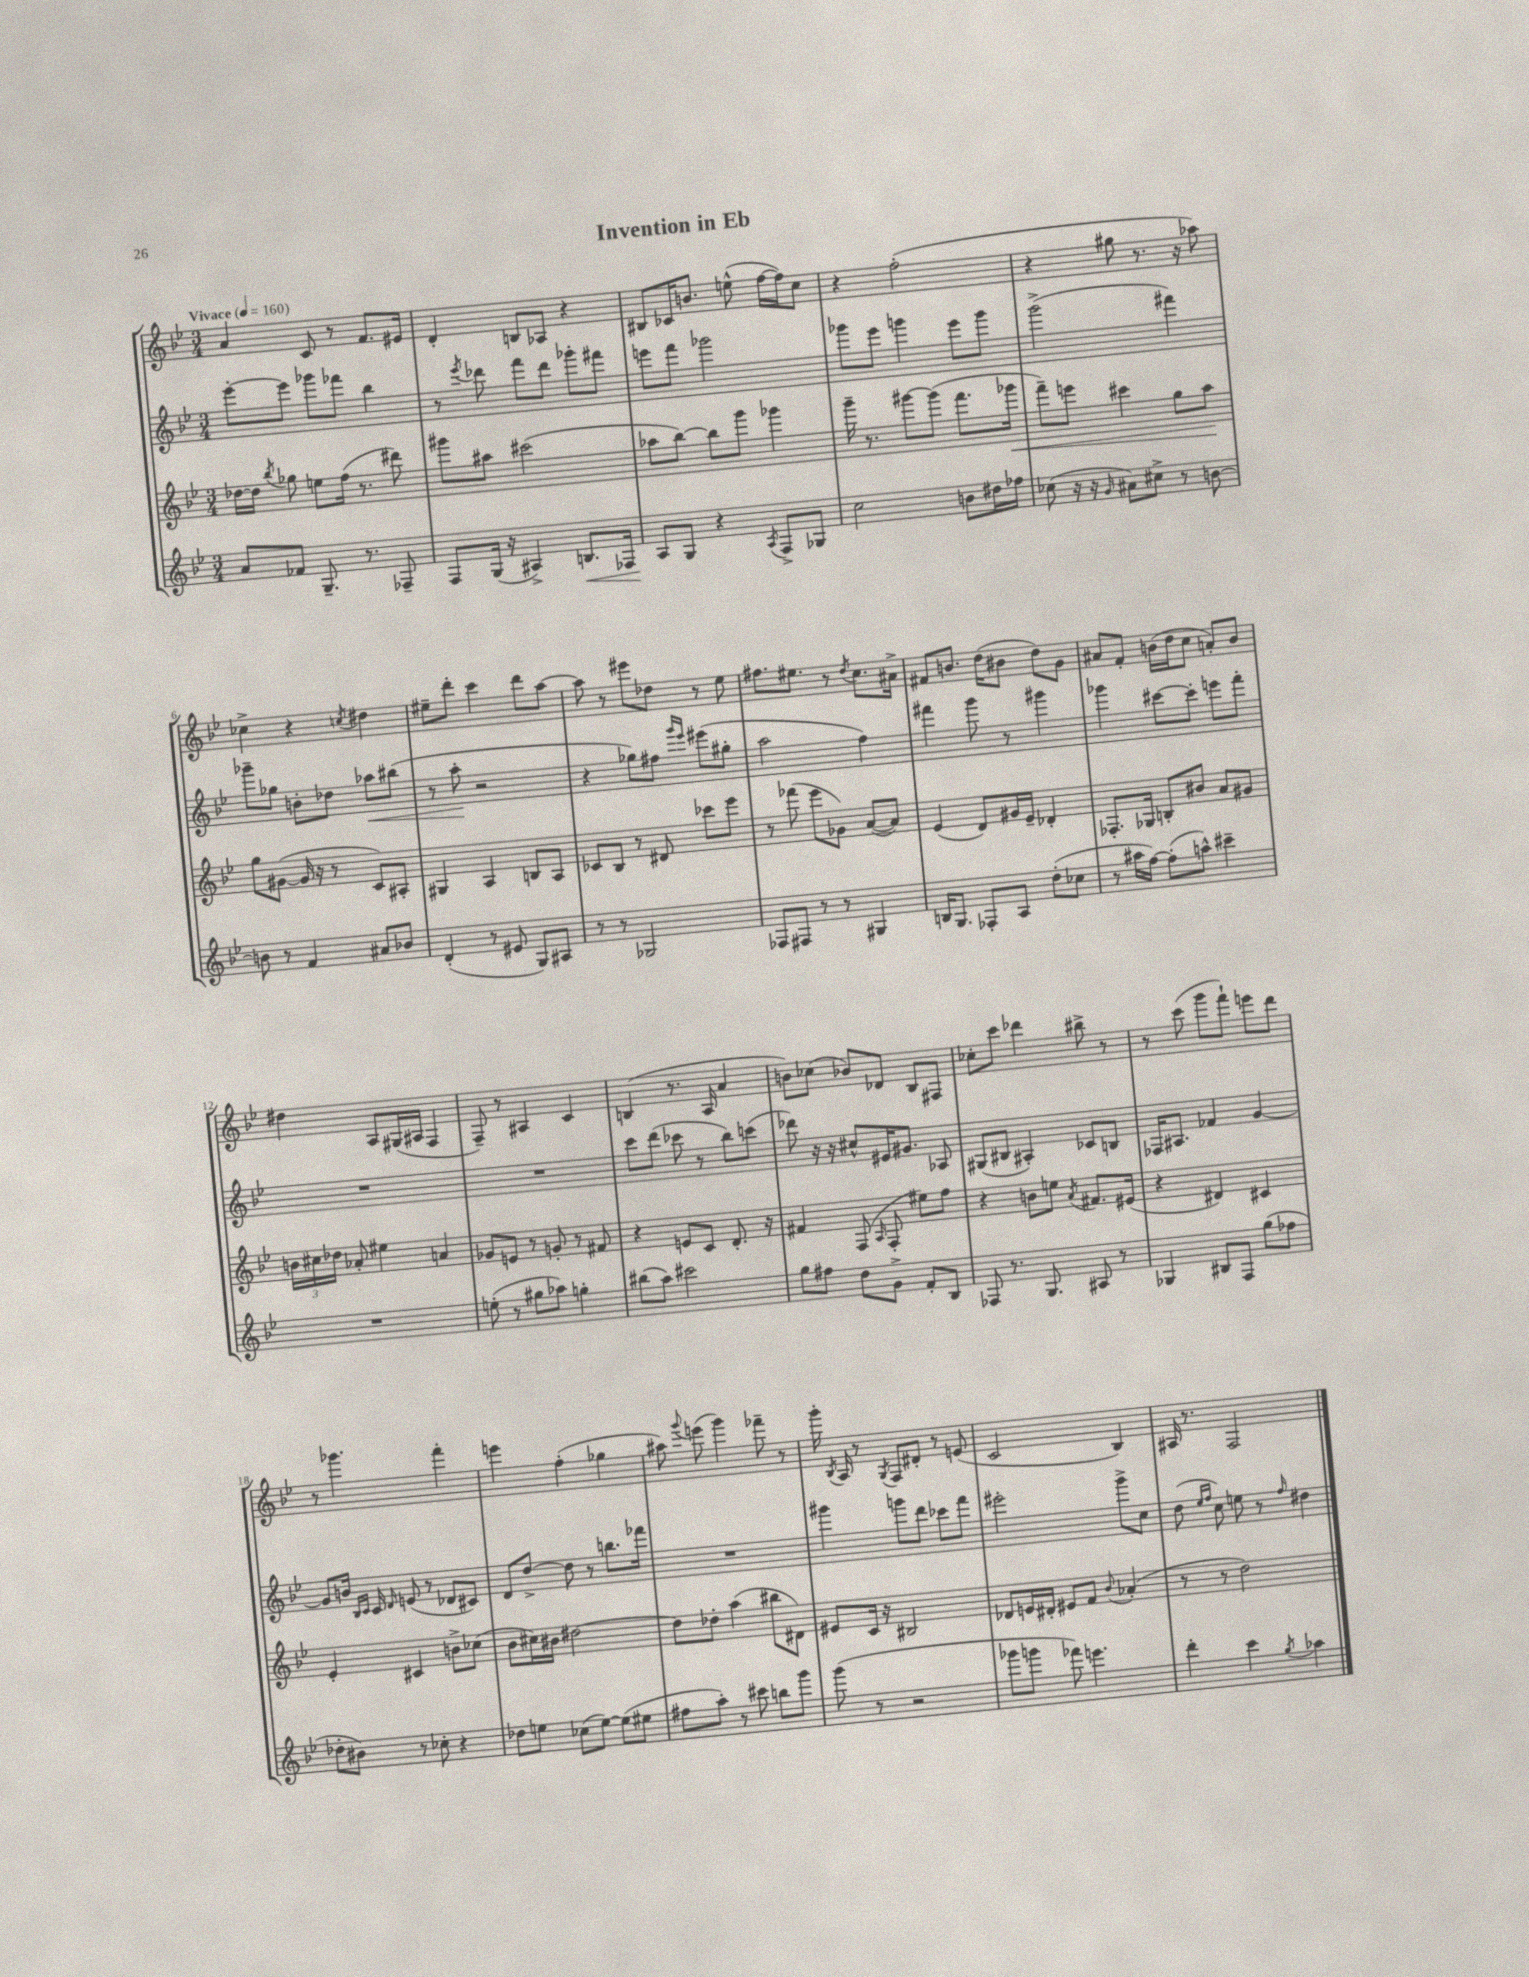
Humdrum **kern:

**kern	**dynam	**kern	**dynam	**kern	**dynam	**kern
*part4	*part4	*part3	*part3	*part2	*part2	*part1
*staff4	*staff4	*staff3	*staff3	*staff2	*staff2	*staff1
*clefG2	*	*clefG2	*	*clefG2	*	*clefG2
*k[b-e-]	*	*k[b-e-]	*	*k[b-e-]	*	*k[b-e-]
*M3/4	*	*M3/4	*	*M3/4	*	*M3/4
*MM160	*	*MM160	*	*MM160	*	*MM160
=1	=1	=1	=1	=1	=1	=1
!	!	!	!	!	!	!LO:TX:a:B:t=Vivace
8a/L	.	[16dd-X\LL	.	[8eee-'\L	.	4a/
.	.	16dd-\JJ]	.	.	.	.
.	.	8qbb-/	.	.	.	.
8f-X/J	.	8gg-X\	.	8eee-\J]	.	.
8.G~/	.	8een\L	.	8ggg-X\L	.	8c/
.	.	(16ff\Jk	.	8fff-X\J	.	8r
8.r	.	8.r	.	.	.	.
.	.	.	.	4bb-\	.	8.f/L
8F-X~/	.	8ddd#X\)	.	.	.	.
.	.	.	.	.	.	16e#X/Jk
=2	=2	=2	=2	=2	=2	=2
8F/L	.	8ggg#X\L	.	8r	.	4d'/
.	.	.	.	8qeee-/	.	.
(16G/Jk	.	8aa#X\J	.	8ddd-X\	.	.
16r	.	.	.	.	.	.
4A#X^/)	.	(2ccc#X\	.	8fff\L	.	8Bn/L
.	.	.	.	8ddd-\J	.	8A-X/J
!	!LO:HP:b	!	!	!	!	!
8.Bn/L	<	.	.	8ggg-X'\L	.	4r
.	.	.	.	8fff#X\J	.	.
16F-X/Jk	.	.	.	.	.	.
=3	=3	=3	=3	=3	=3	=3
8A/L	.	8aa-X\L	.	8eeen\L	.	8B#X/L
8G/J	[	[8bb-\J)	.	8fff\J	.	16c-X/K
.	.	.	.	.	.	8.bn/J
4r	.	8bb-\L]	.	2ggg-X\	.	.
.	.	8ggg\J	.	.	.	(8een^^\
8qA/	.	.	.	.	.	.
8F^/L	.	4ggg-X\	.	.	.	[16ff\LL
.	.	.	.	.	.	16ff\J])
8G-X/J	.	.	.	.	.	8cc\J
=4	=4	=4	=4	=4	=4	=4
2cc\	.	16ggg~\	.	8ggg-X\L	.	4r
.	.	8.r	.	.	.	.
.	.	.	.	8eee-\J	.	.
.	.	[8ggg#X\L	.	4gggn\	.	(2ff'\
.	.	(8ggg#\J]	.	.	.	.
8bn\L	.	8.fff\L	.	8eee-\L	.	.
16dd#X\L	.	.	.	8ggg\J	.	.
!	!	!	!LO:HP:b	!	!	!
16ff-X\JJ	.	16ggg-X\Jk	<	.	.	.
=5	=5	=5	=5	=5	=5	=5
(8cc-X\	.	8fff~\L)	.	(2ggg^\	.	4r
16r	.	8eeen\J	.	.	.	.
16r	.	.	.	.	.	.
16qqg/	.	.	.	.	.	.
8a#X\L)	.	4ccc#X\	.	.	.	8gg#X\
8cc#X^\J	.	.	.	.	.	8.r
8r	.	8gg\L	.	4fff#X\)	.	.
.	.	.	.	.	.	16r
[8bn\	.	8aa\J	.	.	.	8aa-X\)
.	.	.	[	.	.	.
!!LO:LB:g=z
=6	=6	=6	=6	=6	=6	=6
8bn\]	.	8gg\L	.	8ggg-X~\L	.	4cc-X^\
8r	.	([8g#X\J	.	8gg-X\J	.	.
4f/	.	16g#/]	.	8bn'\L	.	4r
.	.	16r	.	.	.	.
.	.	8r	.	8dd-X\J	.	.
.	.	.	.	.	.	8qccn/
!	!	!	!	!	!LO:HP:b	!
8a#X/L	.	8c/L)	.	8aa-X\L	<	4dd#X\
8b-X/J	.	8A#X'/J	.	(8bb#X\J	.	.
=7	=7	=7	=7	=7	=7	=7
(4d'/	.	4G#X/	.	8r	.	8ee#X~\L
.	.	.	.	8aa'\	.	8ddd'\J
8r	.	4A/	.	2r	[	4ccc\
8e#X/	.	.	.	.	.	.
8G/L)	.	8Bn/L	.	.	.	8ddd\L
8A#X/J	.	8A/J	.	.	.	[8aa\J
=8	=8	=8	=8	=8	=8	=8
8r	.	8c-X/L	.	4r	.	8aa\]
8r	.	8B-/J	.	.	.	8r
2G-X/	.	8r	.	8gg-X\L)	.	8eee#X\L
.	.	8d#X/	.	8ff#X\J	.	8dd-X\J
.	.	.	.	16qqggg/LL	.	.
.	.	.	.	16qqeee-/JJ	.	.
.	.	8ccc-X\L	.	(8eee#X\L	.	8r
.	.	8eee-\J	.	8gg#X'\J	.	8ee-\
=9	=9	=9	=9	=9	=9	=9
8F-X/L	.	8r	.	2aa\	.	8.ff#X\L
8F#X/J	.	(8fff-X\	.	.	.	.
.	.	.	.	.	.	8.ee#X\J
8r	.	8eee-\L	.	.	.	.
8r	.	8g-X\J)	.	.	.	8r
.	.	.	.	.	.	8qdd/
4G#X/	.	([8a/L	.	4ff\)	.	8.cc\L
.	.	8a/J])	.	.	.	.
.	.	.	.	.	.	16a#X^\Jk
=10	=10	=10	=10	=10	=10	=10
16Bn/KL	.	(4e-/	.	4fff#X\	.	8f#X/L
8.G/J	.	.	.	.	.	.
.	.	.	.	.	.	8.bn/J
8F-X'/L	.	8d/L)	.	8ggg\	.	.
.	.	.	.	.	.	(16dd\KL
8A/J	.	16g#X/L	.	8r	.	8b#X\J
.	.	16e-~/JJ	.	.	.	.
(8dd'\L	.	4d-X'/	.	4ggg#X\	.	8dd\L)
8cc-X\J	.	.	.	.	.	8g\J
=11	=11	=11	=11	=11	=11	=11
8r	.	8.F-X'/L	.	4ggg-X\	.	8a#X/L
16aa#X\LL	.	.	.	.	.	8f'/J
[16ff\JJ)	.	16G-X/Jk	.	.	.	.
(8ff'\L]	.	8Bn'/L	.	[8ccc#X\L	.	(16bn\LL
.	.	.	.	.	.	16dd\J
8aan^^\J)	.	8b#X/J	.	8ccc#'\J]	.	8cc\J
4ccc#X~\	.	8a/L	.	8eeen\L	.	8an'/L)
.	.	8g#X/J	.	8fff'\J	.	8b/J
!!LO:LB:g=z
=12	=12	=12	=12	=12	=12	=12
2.r	.	24bn\LL	.	2.r	.	4dd#X\
.	.	24cc#X\	.	.	.	.
.	.	24dd-X\JJ	.	.	.	.
.	.	8a-X'/	.	.	.	.
.	.	4ee#X\	.	.	.	8A/L
.	.	.	.	.	.	(16G#X/L
.	.	.	.	.	.	16A#X/JJ
.	.	4an/	.	.	.	4F/
=13	=13	=13	=13	=13	=13	=13
(8een'\	.	8g-X/L	.	2.r	.	8F~/)
8r	.	8en/J	.	.	.	8r
8gg#X\L	.	8r	.	.	.	4A#X/
8aa-X\J)	.	8gn'/	.	.	.	.
4ggn'\	.	8r	.	.	.	4c/
.	.	8f#X/	.	.	.	.
=14	=14	=14	=14	=14	=14	=14
(8bb#X\L	.	4r	.	8ccc\L	.	(4Bn/
8aa\J)	.	.	.	(8ddd\J	.	.
2ccc#X\	.	8en/L	.	8ccc-X\	.	8.r
.	.	8c/J	.	8r	.	.
.	.	.	.	.	.	16A/
.	.	8.d'/	.	8bb-\L)	.	4a/
.	.	.	.	(8cccn\J	.	.
.	.	16r	.	.	.	.
=15	=15	=15	=15	=15	=15	=15
8gg\L	.	4f#X/	.	8ddd-X\)	.	8bn\L)
8ff#X\J	.	.	.	16r	.	(8cc-X\J
.	.	.	.	16r	.	.
8dd\L	.	(8F/	.	8cc#X^^/L	.	8b-X/L)
.	.	16qqA/	.	.	.	.
8g^\J	.	8F'/	.	16e#X/K	.	8d-X/J
.	.	.	.	8.g#X/J	.	.
8f'/L	.	8ee#X\L)	.	.	.	8B-/L
8B-/J	.	8ff\J	.	8A-X/	.	8F#X/J
=16	=16	=16	=16	=16	=16	=16
8F-X/	.	4r	.	(8G#X/L	.	8cc-X'\L
8.r	.	.	.	8B#X/J	.	8ccc\J
.	.	8bn\L	.	4A#X'/)	.	4ddd-X\
8.G/	.	.	.	.	.	.
.	.	8een\J	.	.	.	.
.	.	8qa/	.	.	.	.
8A#X/	.	8.f#X/L	.	8c-X/L	.	8bb#X^\
8r	.	.	.	8Bn/J	.	8r
.	.	(16e#X/Jk	.	.	.	.
=17	=17	=17	=17	=17	=17	=17
4G-X/	.	4r	.	16F-X/KL	.	8r
.	.	.	.	8.A#X/J	.	.
.	.	.	.	.	.	(8ccc\
8B#X/L	.	4d#X/)	.	4f-X/	.	8ggg\L
8F/J	.	.	.	.	.	8fff`\J)
(8gg\L	.	4c#X/	.	[4g/	.	8eeen\L
8ff-X\J	.	.	.	.	.	8ddd\J
!!LO:LB:g=z
=18	=18	=18	=18	=18	=18	=18
8dd-X'\L	.	4e-'/	.	8g/L]	.	8r
8b#X\J)	.	.	.	16bn/Jk	.	4.ggg-X\
.	.	.	.	16qqB-/LL	.	.
.	.	.	.	16qqc/JJ	.	.
.	.	.	.	16c/	.	.
.	.	.	.	16qqd/	.	.
8r	.	4c#X/	.	(8en/	.	.
8cc-X'\	.	.	.	8r	.	.
4r	.	8bn^\L	.	8d-X/L	.	4fff'\
.	.	(8cc-X\J	.	8c#X/J)	.	.
=19	=19	=19	=19	=19	=19	=19
8dd-X\L	.	8b-\L	.	8d/L	.	4eeen\
8een\J	.	16cc#X\L)	.	[8dd^/J	.	.
.	.	16b#X\JJ	.	.	.	.
(8cc-X\L	.	[2dd#X\	.	8dd\]	.	(4ff'\
[8ee\J)	.	.	.	8r	.	.
(8ee\L]	.	.	.	8.bbn\L	.	4gg-X\
8ee#X\J	.	.	.	.	.	.
.	.	.	.	16fff-X\Jk	.	.
=20	=20	=20	=20	=20	=20	=20
8ff#X\L	.	8dd#\L]	.	2.r	.	8aa#X\)
.	.	.	.	.	.	8qqggg/
8aa'\J)	.	8dd-X'\J	.	.	.	(8eeen\
8r	.	(4aa\	.	.	.	4ggg\)
8ccc#X\	.	.	.	.	.	.
8bbn\L	.	8bb#X\L	.	.	.	8fff-X~\
8ggg\J	.	8d#X\J)	.	.	.	8r
=21	=21	=21	=21	=21	=21	=21
(8ggg\	.	8e#X/L	.	4ggg#X\	.	16ggg'\
.	.	.	.	.	.	8qB-/
.	.	.	.	.	.	16A/
8r	.	16c/Jk	.	.	.	8r
.	.	16r	.	.	.	.
.	.	.	.	.	.	8qG/
2r	.	2B#X/	.	8gggn\L	.	8F/L
.	.	.	.	8ddd\J	.	8d#X'/J
.	.	.	.	8ccc-X\L	.	8r
.	.	.	.	8fff\J	.	(8en/
=22	=22	=22	=22	=22	=22	=22
8ggg-X\L	.	8d-X/L	.	2eee#X'\	.	2c/
8gggn\J	.	16en/L	.	.	.	.
.	.	16d#X'/JJ	.	.	.	.
8fff-X\)	.	8e#X/L	.	.	.	.
4.eeen\	.	8f/J	.	.	.	.
.	.	8qqb-/	.	.	.	.
.	.	(4a-X'/	.	8ggg^\L	.	4B-/)
.	.	.	.	8cc\J	.	.
=23	=23	=23	=23	=23	=23	=23
4ddd'\	.	8r	.	(8dd\	.	16A#X/
.	.	.	.	.	.	8.r
.	.	.	.	16qqee-/LL	.	.
.	.	.	.	16qqff/JJ	.	.
.	.	8r	.	8cc\)	.	.
4ccc\	.	2dd\)	.	8een\	.	2F/
.	.	.	.	8r	.	.
8qgg/	.	.	.	16qqff/	.	.
4aa-X\	.	.	.	4dd#X\	.	.
==	==	==	==	==	==	==
*-	*-	*-	*-	*-	*-	*-
